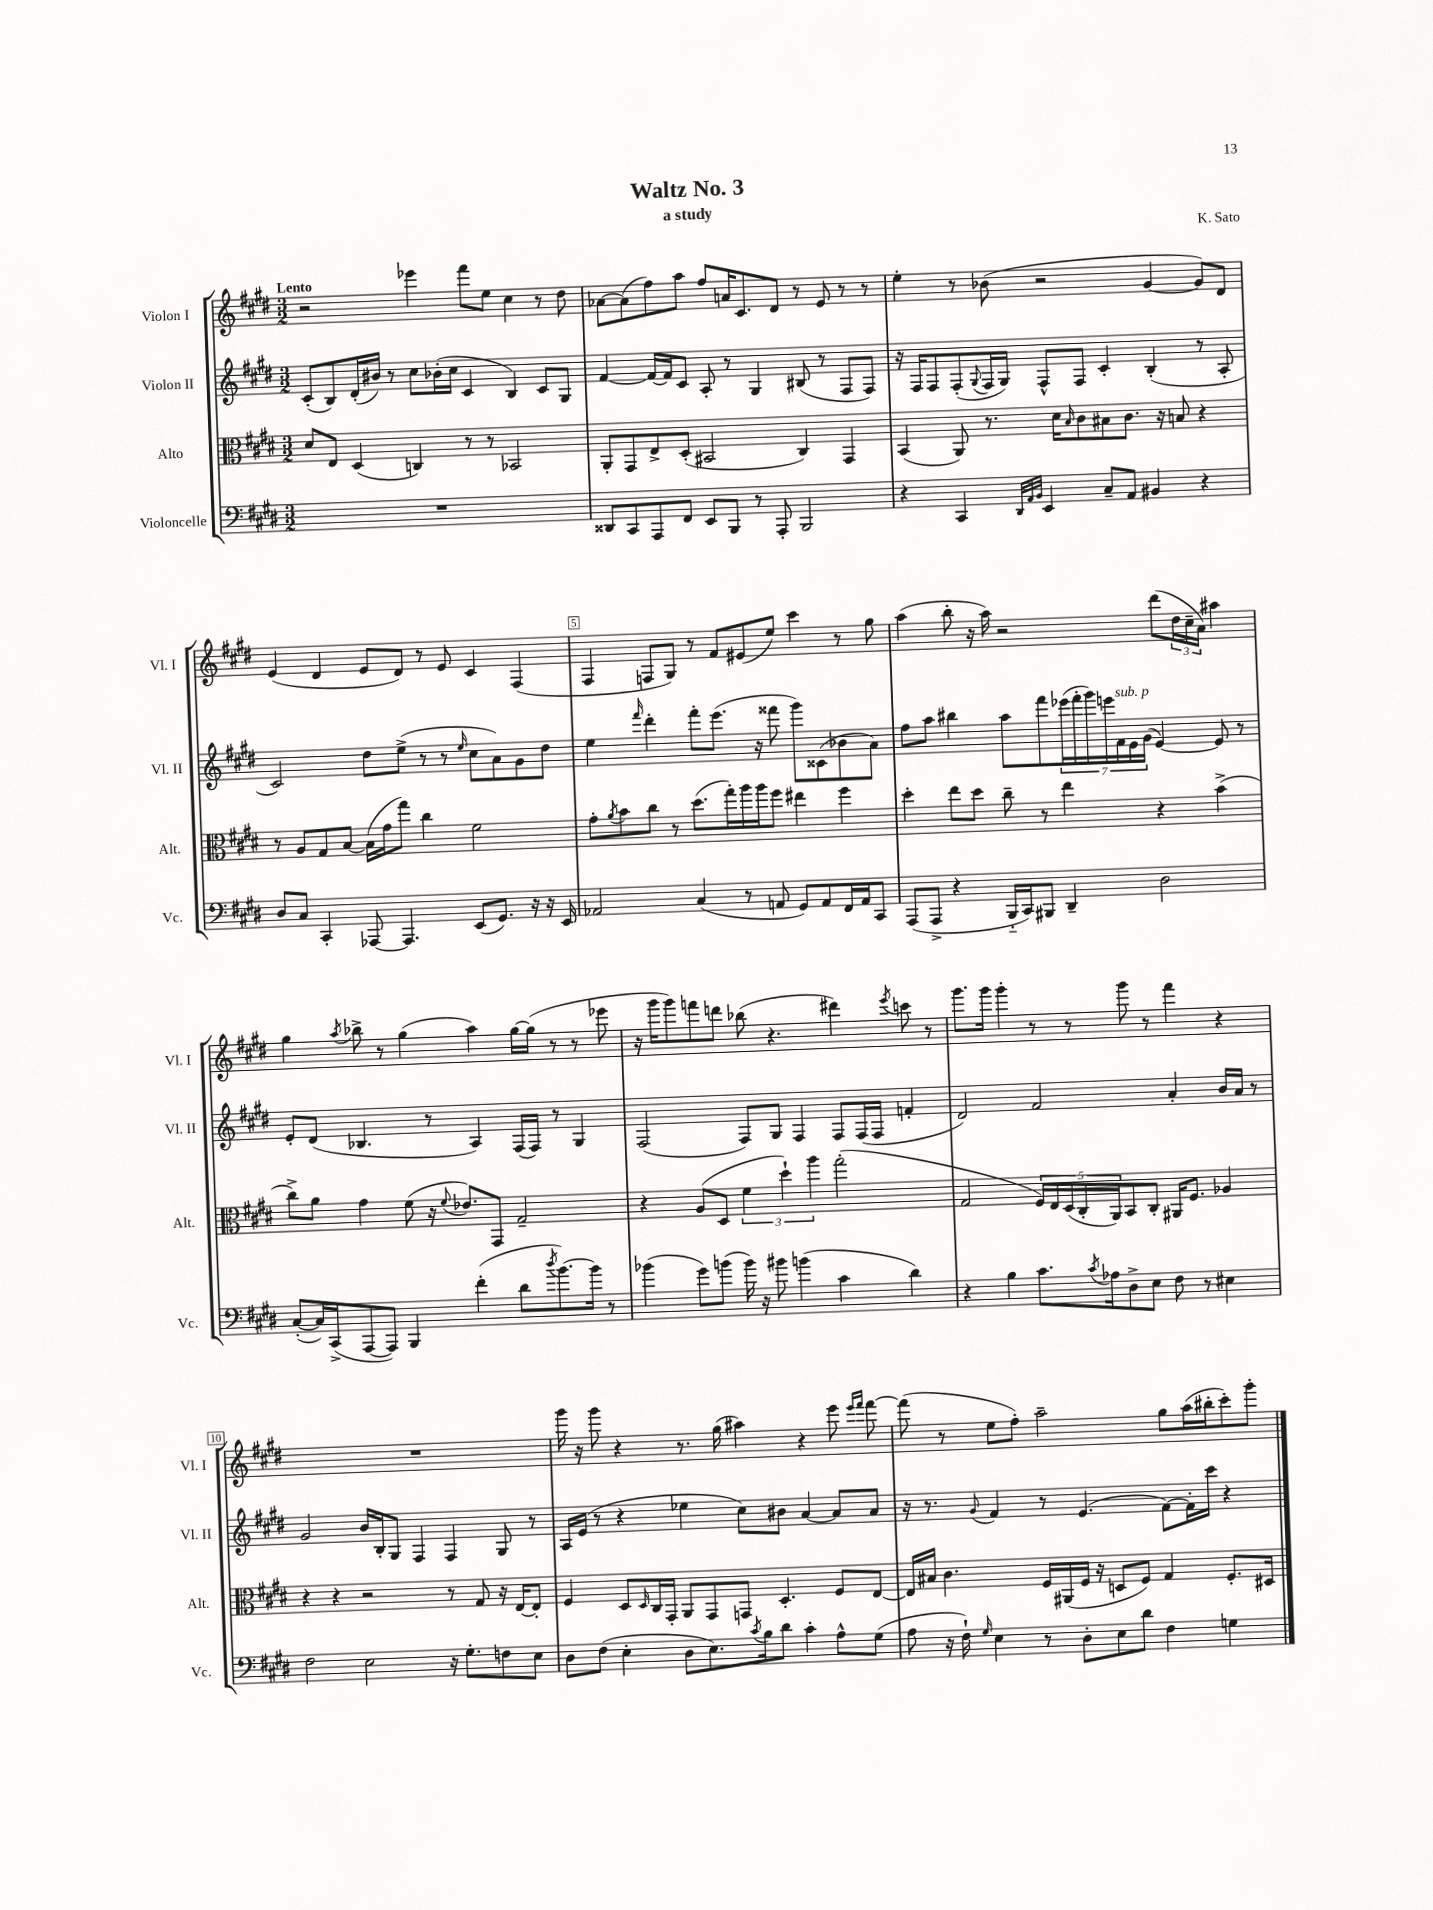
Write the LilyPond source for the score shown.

\header { title = "Waltz No. 3" composer = "K. Sato" subtitle = "a study" }
<<
\new StaffGroup <<
\new Staff = "s0" \with { instrumentName = "Violon I" shortInstrumentName = "Vl. I" } {
    \clef treble \key e \major \numericTimeSignature \time 3/2 \tempo "Lento"
    r2 ees'''4 fis'''8 e''8 cis''4 r8 dis''8 |
    aes'8~ aes'8( fis''8) a''8 fis''8 a'16 cis'8. dis'8 r8 e'8 r8 r8 |
    e''4-. r8 bes'8( r2 gis'4~ gis'8) dis'8 |
    e'4( dis'4 e'8 dis'8) r8 e'8 cis'4 fis4( |
    fis4 f8 gis8) r8 fis'8 eis'8( e''8) cis'''4 r8 gis''8 |
    a''4( b''8-. r16 a''16) r2 dis'''8( \tuplet 3/2 { dis''16 cis''16-- a'16) } ais''4 |
    gis''4 \acciaccatura { a''8 } bes''8-> r8 gis''4( a''4) gis''16~ gis''16( r8 r8 ees'''8 |
    r16 gis'''16 gis'''8) f'''8 d'''8 bes''8( r4. dis'''4) \acciaccatura { e'''8 } c'''8 r8 |
    gis'''8. gis'''16 gis'''4-. r8 r8 gis'''8 r8 fis'''4 r4 |
    R1. |
    gis'''16 r16 gis'''8 r4 r8. gis''16( ais''4) r4 e'''8 \grace { e'''16 fis'''16 } fis'''8~ |
    fis'''8( r8 e''8 fis''8-.) a''2-- gis''8 a''16( bis''16-. cis'''8-.) gis'''8-. \bar "|." |
}
\new Staff = "s1" \with { instrumentName = "Violon II" shortInstrumentName = "Vl. II" } {
    \clef treble \key e \major \numericTimeSignature \time 3/2
    cis'8-.( b8) dis'16-.( bis'16) r8 cis''8 bes'16-.( cis''16 cis'4 b4) cis'8 gis8 |
    fis'4~ fis'16~ fis'16 cis'8 a8-. r8 gis4 bis8( r8 fis8 fis8) |
    r16 fis16 fis8 fis8-.( \appoggiatura { gis8 } fis16 gis16) fis8-^ fis8 cis'4-. b4-.( r8 a8-. |
    cis'2) dis''8 e''8->( r8 r8 \grace { e''16 } cis''8 a'8) gis'8 dis''8 |
    e''4 \grace { fis'''16 } dis'''4-. fis'''8-. e'''8.( r16 fisis'''8 gis'''8) cisis'8( bes'8 a'8) |
    fis''8 a''8 bis''4 a''8 fis'''8 \tuplet 7/4 { ees'''16( fis'''16-. gis'''16) e'''16 fis'16^\markup { \italic "sub. p" } e'16 gis'16( } e'4~) e'8 r8 |
    e'8-. dis'8( bes4. r8 a4) fis16( fis16) r8 gis4 |
    fis2( fis8) gis8 fis4 fis8 fis16( fis16 f'4-. |
    dis'2) fis'2 a'4-. b'16 a'16 r8 |
    gis'2 b'16 b16-. gis8 fis4 fis4 gis8 r8 |
    a16 e'16( r8 r4 ees''4 cis''8) bis'8 a'4~ a'8 a'8 |
    r16 r8. \appoggiatura { gis'8 } fis'4 r8 e'4.( fis'8~) fis'16-. cis'''16 r4 \bar "|." |
}
\new Staff = "s2" \with { instrumentName = "Alto" shortInstrumentName = "Alt." } {
    \clef alto \key e \major \numericTimeSignature \time 3/2
    dis'8 e8 dis4( c4) r8 r8 bes,2 |
    a,8-. gis,8 e8-> dis8-.( bis,2 cis4) gis,4 |
    b,4( a,8) r8. dis'16 \grace { b16 } cis'8 bis8 cis'8. r16 b8 r4 |
    r8 a8 gis8 b8~ b16( gis'16 gis''8) cis''4 fis'2 |
    gis'8-. \acciaccatura { a'8 } b'8 cis''8 r8 dis''8.( gis''16-.) a''16 a''16 fis''8 eis''4 fis''4 |
    dis''4-. e''8 dis''8 cis''8-- r8 e''4 r4 b'4->( |
    cis''8->) a'8 gis'4 fis'8( r16 \appoggiatura { fis'8 } ees'8.) gis,8 gis2-- |
    r4 a8( dis8 \tuplet 3/2 { fis'4 dis''4-!) a''4 } gis''2-.( |
    gis2 \tuplet 5/4 { fis16) e16 dis16( cis16-. a,16) } b,8 cis8-. ais,16 fis8. aes4 |
    r4 r4 r2 r8 gis8 r16 e16~ e8-. |
    fis4 dis8 \grace { dis16 } cis16 gis,16-. a,8 gis,8 g,8 dis4.-. fis8 e8~ |
    e16 bis16 cis'4. fis16 ais,16( fis16 r16 d8 fis8) gis4 fis8.-. dis16 \bar "|." |
}
\new Staff = "s3" \with { instrumentName = "Violoncelle" shortInstrumentName = "Vc." } {
    \clef bass \key e \major \numericTimeSignature \time 3/2
    R1. |
    disis,8 cis,8 a,,8 fis,8 e,8 b,,8 r8 a,,8-. b,,2 |
    r4 cis,4 \grace { dis,32 a,32 b,32 } e,4 cis8-- a,8 bis,4 r4 |
    dis8 cis8 cis,4-. aes,,8~ aes,,4. e,8( gis,8.) r16 r16 e,16 |
    aes,2 cis4( r8 a,8 gis,8) a,8 fis,16 a,16 cis,8 |
    a,,8( a,,8-> r4 b,,16-_ cis,16) bis,,8 dis,4-- dis2 |
    cis8~-.( cis16) cis,16->( a,,8~ a,,8) b,,4 fis'4-.( dis'8 \acciaccatura { dis''8 } b'8.~) b'16 r8 |
    bes'4( gis'8) b'8( b'16) r16 bis'8 b'4( cis'4 dis'4) |
    r4 b4 cis'8. \acciaccatura { cis'8 } aes16 dis8-> e8 fis8 r8 eis4 |
    fis2 e2 r16 gis8.-. f8 e8 |
    dis8 fis8( e4-. dis8 e8.) \acciaccatura { cis'8 } b16 dis'8 cis'4-. a8-^ gis8( |
    a8 r16 fis16-!) \grace { gis16 } e4 r8 dis8-. e8 dis'8 fis4 g4 \bar "|." |
}
>>
>>
\layout { \context { \Score \override BarNumber.break-visibility = ##(#f #t #t) barNumberVisibility = #(every-nth-bar-number-visible 5) \override BarNumber.stencil = #(make-stencil-boxer 0.1 0.3 ly:text-interface::print) } }
